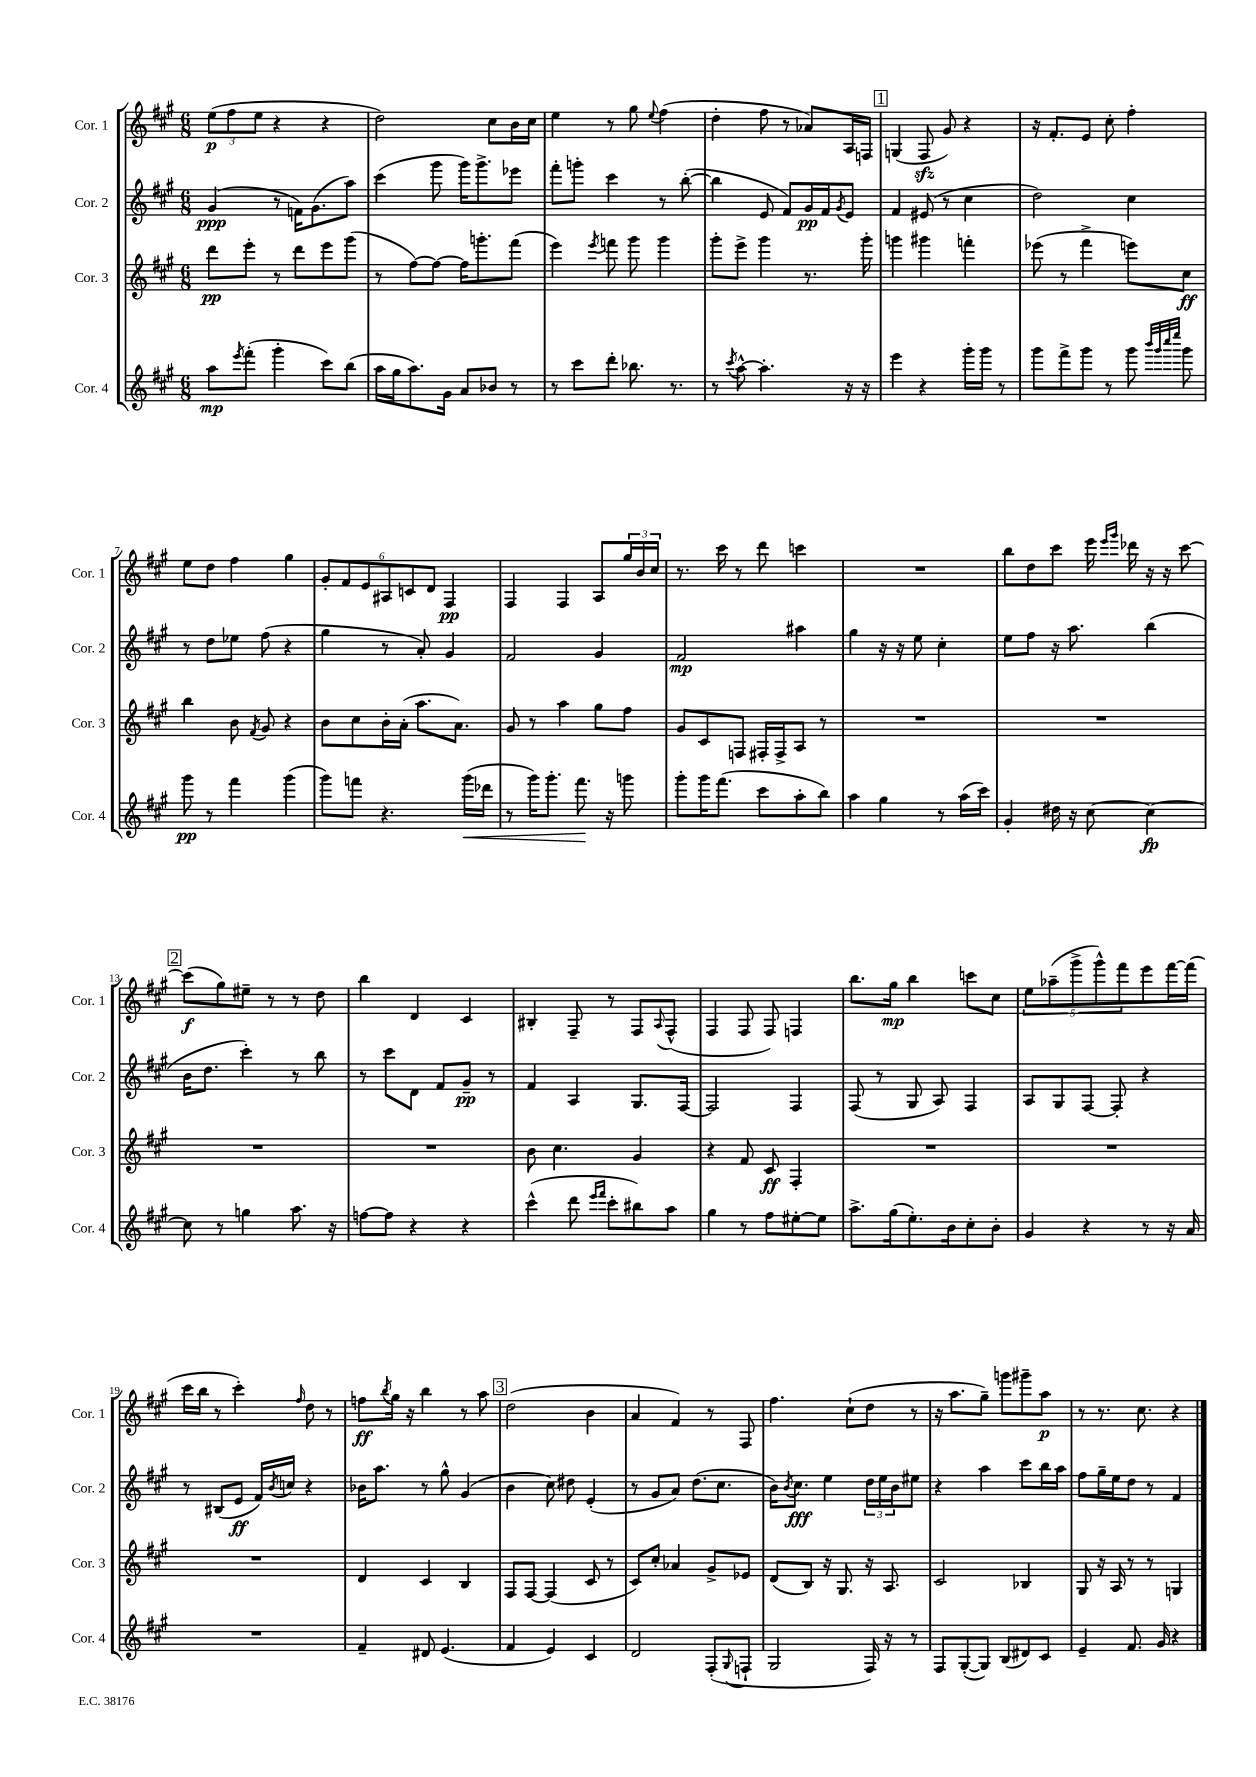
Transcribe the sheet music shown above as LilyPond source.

<<
\new StaffGroup <<
\new Staff = "s0" \with { instrumentName = "Cor. 1" shortInstrumentName = "Cor. 1" } {
    \clef treble \key a \major \numericTimeSignature \time 6/8
    \tuplet 3/2 { e''8\p( fis''8 e''8 } r4 r4 |
    d''2) cis''8 b'16 cis''16 |
    e''4 r8 gis''8 \appoggiatura { e''8 } fis''4( |
    d''4-. fis''8 r8 aes'8) a16 f16 |
    \mark \markup { \box "1" } g4( fis8\sfz gis'8) r4 |
    r16 fis'8.-. e'8 cis''8-. fis''4-. |
    e''8 d''8 fis''4 gis''4 |
    \tuplet 6/4 { gis'8-. fis'8 e'8 ais8 c'8 d'8 } fis4\pp |
    fis4 fis4 a8 \tuplet 3/2 { gis''16 b'16 cis''16 } |
    r8. cis'''16 r8 d'''8 c'''4 |
    R2. |
    b''8 d''8 cis'''8 e'''16 \grace { e'''16 gis'''16 } des'''16 r16 r16 cis'''8~ |
    \mark \markup { \box "2" } cis'''8\f( gis''8) eis''8-- r8 r8 d''8 |
    b''4 d'4 cis'4 |
    bis4-. fis8-- r8 fis8 \appoggiatura { a8 } fis8-^( |
    fis4 fis8 fis8) f4 |
    b''8. gis''16\mp b''4 c'''8 cis''8 |
    \tuplet 5/4 { e''8 aes''8--( gis'''8-> gis'''8-^) fis'''8 } e'''8 fis'''16~ fis'''16( |
    cis'''16 b''16 r8 cis'''4-.) \grace { fis''16 } d''8 r8 |
    f''8\ff \acciaccatura { b''8 } gis''16 r16 b''4 r8 a''8 |
    \mark \markup { \box "3" } d''2( b'4 |
    a'4 fis'4) r8 fis8 |
    fis''4. cis''8-!( d''8 r8 |
    r16 a''8. gis''8--) g'''8 gis'''8-- a''8\p |
    r8 r8. cis''8. r4 \bar "|." |
}
\new Staff = "s1" \with { instrumentName = "Cor. 2" shortInstrumentName = "Cor. 2" } {
    \clef treble \key a \major \numericTimeSignature \time 6/8
    gis'4\ppp( r8 f'16) gis'8.( a''8) |
    cis'''4( gis'''8 gis'''16) gis'''8.-> ees'''8 |
    fis'''8-. g'''8-. cis'''4 r8 b''8~-.( |
    b''4 e'8 fis'8) gis'16\pp fis'16 \acciaccatura { gis'8 } e'8 |
    \mark \markup { \box "1" } fis'4 eis'8( r8 cis''4 |
    d''2) cis''4 |
    r8 d''8 ees''8 fis''8( r4 |
    gis''4 r8 a'8-.) gis'4 |
    fis'2 gis'4 |
    fis'2\mp ais''4 |
    gis''4 r16 r16 e''8 cis''4-. |
    e''8 fis''8 r16 a''8. b''4( |
    \mark \markup { \box "2" } b'16 d''8. cis'''4-.) r8 b''8 |
    r8 cis'''8 d'8 fis'8 gis'8--\pp r8 |
    fis'4 a4 gis8. fis16~ |
    fis2 fis4 |
    fis8( r8 gis8 a8) fis4 |
    a8 gis8 fis8~ fis8-. r4 |
    r8 bis8( e'8\ff fis'16) \acciaccatura { b'8 } c''16 r4 |
    bes'16 a''8. r8 gis''8-^ gis'4( |
    \mark \markup { \box "3" } b'4 cis''8) dis''8 e'4-.( |
    r8 gis'8 a'8) d''8.( cis''8. |
    b'16) \acciaccatura { b'8 } cis''8.\fff e''4 \tuplet 3/2 { d''16 e''16 b'16 } eis''8 |
    r4 a''4 cis'''8 b''16 a''16 |
    fis''8 gis''16-- e''16 d''8 r8 fis'4 \bar "|." |
}
\new Staff = "s2" \with { instrumentName = "Cor. 3" shortInstrumentName = "Cor. 3" } {
    \clef treble \key a \major \numericTimeSignature \time 6/8
    d'''8\pp e'''8-. r8 d'''8 e'''8 gis'''8( |
    r8 fis''8~) fis''8~ fis''16 g'''8.-. fis'''8( |
    e'''4) \acciaccatura { e'''8 } f'''8 gis'''8 gis'''4 |
    gis'''8-. e'''8-> gis'''4 r8. gis'''16-. |
    \mark \markup { \box "1" } g'''4 gis'''4 f'''4-. |
    ees'''8( r8 fis'''4-> e'''8) cis''8\ff |
    b''4 b'8 \acciaccatura { fis'8 } gis'8 r4 |
    b'8 cis''8 b'16-. a'16-.( a''8. a'8.) |
    gis'8 r8 a''4 gis''8 fis''8 |
    gis'8 cis'8 f8 fis16-. fis16-> a8 r8 |
    R2. |
    R2. |
    \mark \markup { \box "2" } R2. |
    R2. |
    b'8 cis''4. gis'4 |
    r4 fis'8 cis'8\ff fis4-. |
    R2. |
    R2. |
    R2. |
    d'4 cis'4 b4 |
    \mark \markup { \box "3" } fis8 fis8~ fis4( cis'8 r8 |
    cis'8) cis''8-. aes'4 gis'8-> ees'8 |
    d'8( b8) r16 gis8. r16 a8. |
    cis'2 bes4 |
    gis8 r16 a16 r8 r8 g4 \bar "|." |
}
\new Staff = "s3" \with { instrumentName = "Cor. 4" shortInstrumentName = "Cor. 4" } {
    \clef treble \key a \major \numericTimeSignature \time 6/8
    a''8\mp \acciaccatura { e'''8 } fis'''8-.( gis'''4-. cis'''8) b''8( |
    a''16 gis''16 a''8.) gis'16 a'8 bes'8 r8 |
    r8 cis'''8 d'''8-. bes''8. r8. |
    r8 \acciaccatura { cis'''8 } a''8~-^ a''4.-. r16 r16 |
    \mark \markup { \box "1" } e'''4 r4 gis'''16-. gis'''16 r8 |
    gis'''8 fis'''8-> gis'''8 r8 gis'''8 \grace { b'''32 gis'''32 cis''''32 e''''32 } gis'''8 |
    gis'''8\pp r8 fis'''4 gis'''4( |
    gis'''8) f'''8 r4. gis'''16\<( des'''16 |
    r8 gis'''16) gis'''8.-. fis'''8.\! r16 g'''8 |
    gis'''8-. gis'''16 fis'''8.( cis'''8 a''8-. b''8) |
    a''4 gis''4 r8 a''16( cis'''16) |
    gis'4-. dis''16 r16 cis''8~ cis''4~\fp |
    \mark \markup { \box "2" } cis''8 r8 g''4 a''8. r16 |
    f''8~ f''8 r4 r4 |
    cis'''4-^( d'''8 \grace { e'''16 fis'''16 } cis'''8-. bis''8) a''8 |
    gis''4 r8 fis''8 eis''8~-. eis''8 |
    a''8.-> gis''16( e''8.-.) b'16 cis''8-. b'8-. |
    gis'4 r4 r8 r16 a'16 |
    R2. |
    fis'4-- dis'8 e'4.( |
    \mark \markup { \box "3" } fis'4 e'4) cis'4 |
    d'2 fis8-.( \appoggiatura { gis8 } f8-! |
    gis2 fis16) r16 r8 |
    fis8 gis8~-.( gis8) b8( dis'8) cis'8 |
    e'4-- fis'8. gis'16 r4 \bar "|." |
}
>>
>>
